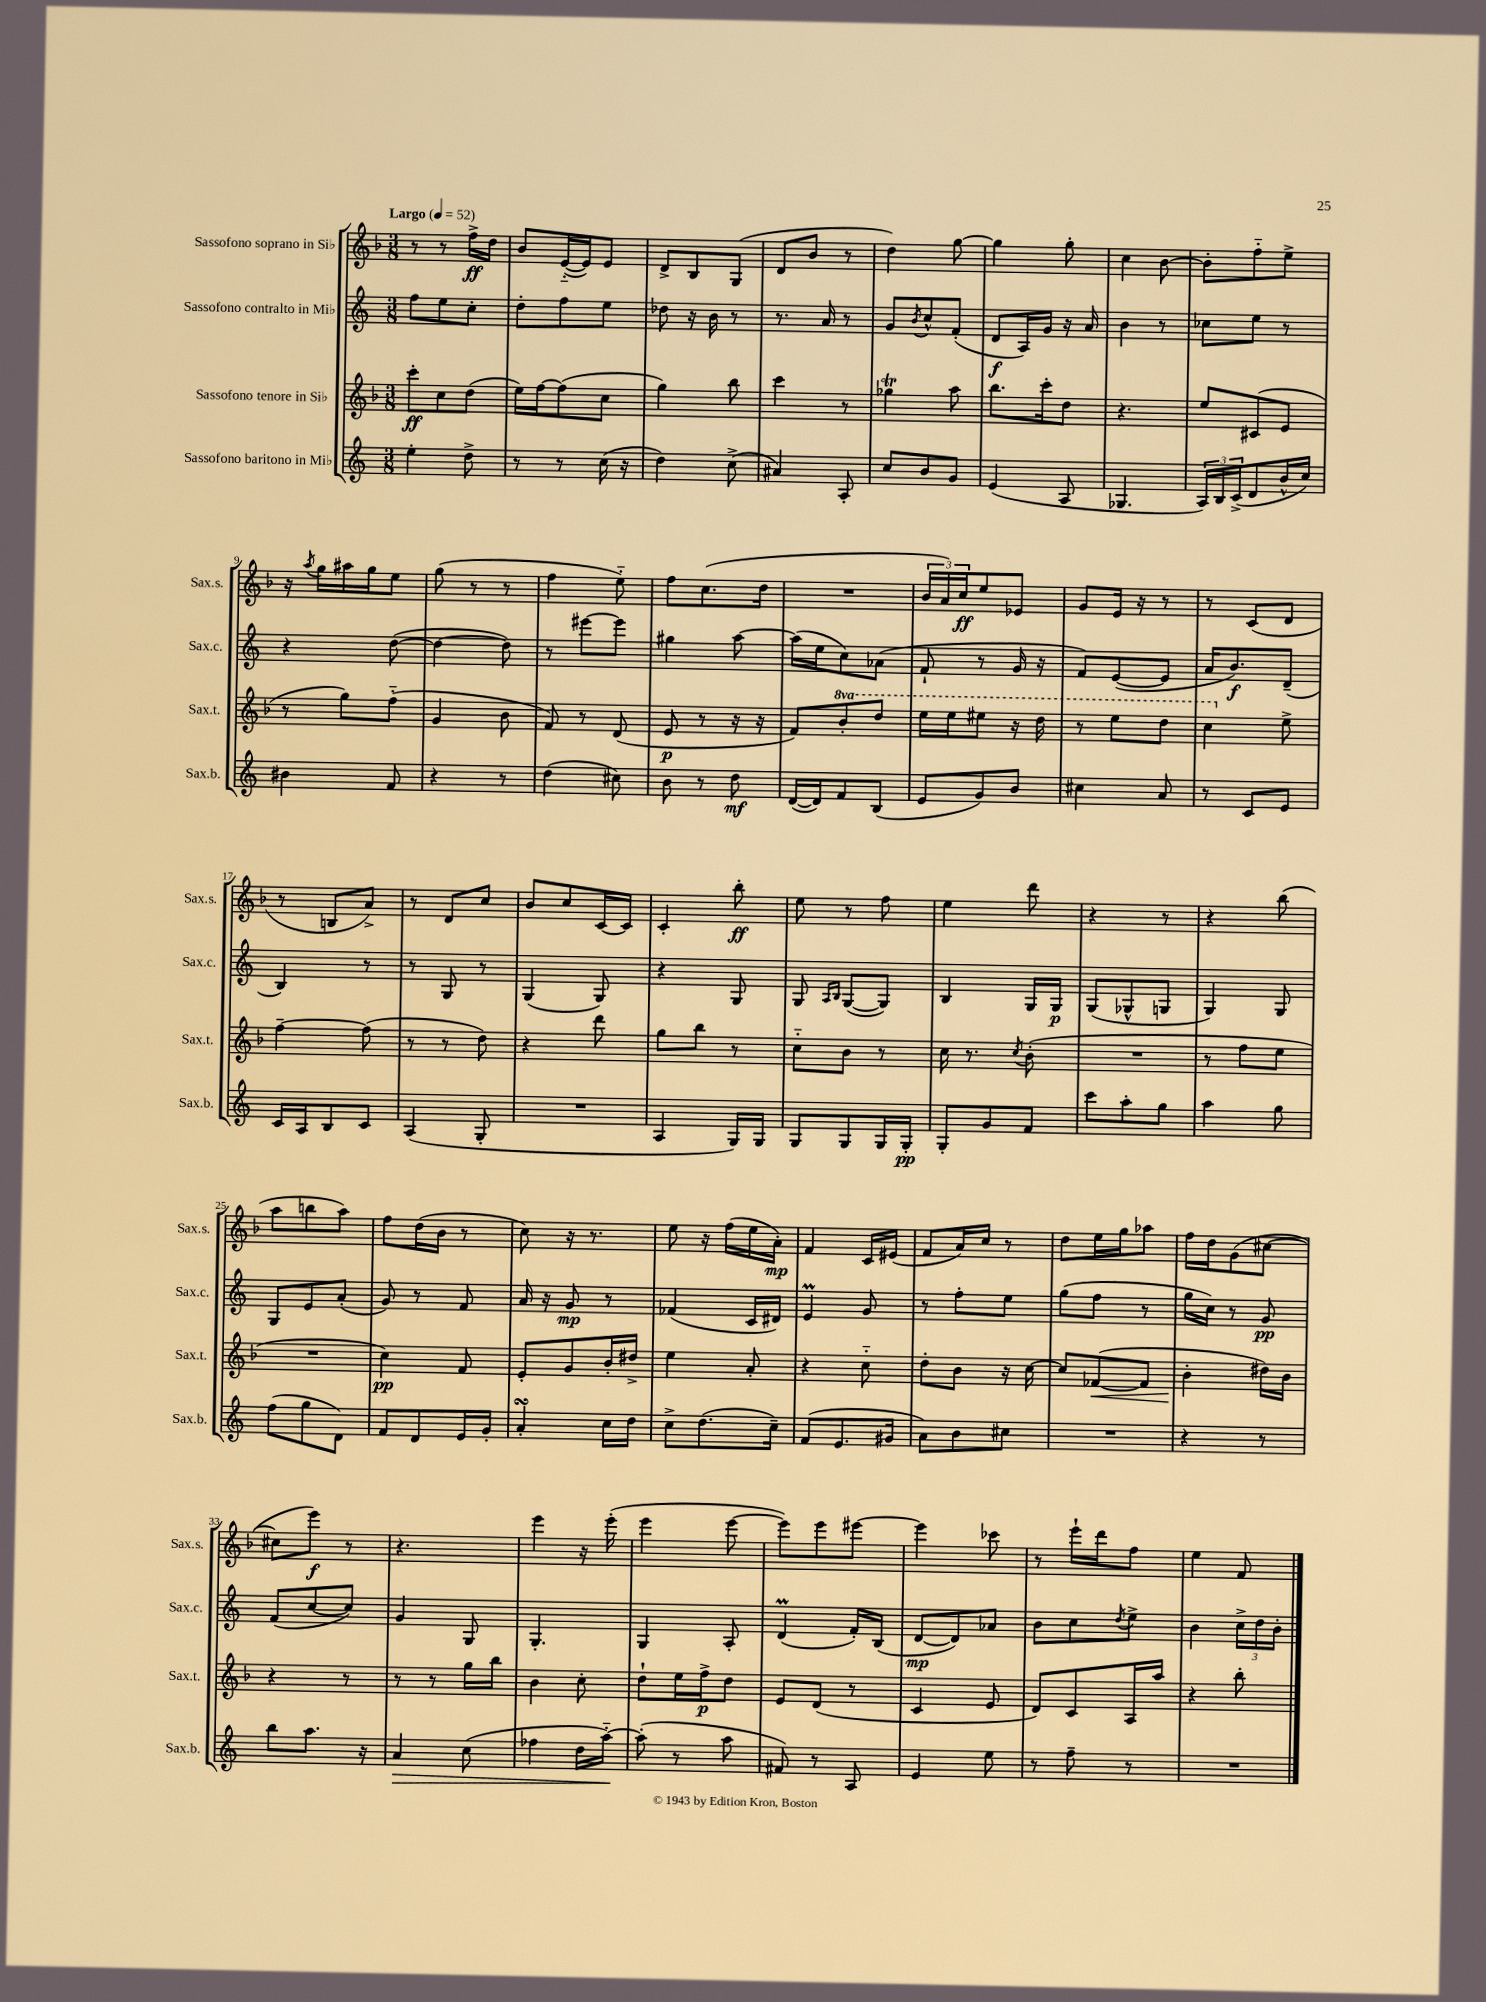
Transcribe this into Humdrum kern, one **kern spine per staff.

**kern	**dynam	**kern	**dynam	**kern	**dynam	**kern	**dynam
*part4	*part4	*part3	*part3	*part2	*part2	*part1	*part1
*staff4	*staff4	*staff3	*staff3	*staff2	*staff2	*staff1	*staff1
*I"Sassofono baritono in Mi♭	*	*I"Sassofono tenore in Si♭	*	*I"Sassofono contralto in Mi♭	*	*I"Sassofono soprano in Si♭	*
*I'Sax.b.	*	*I'Sax.t.	*	*I'Sax.c.	*	*I'Sax.s.	*
*clefG2	*	*clefG2	*	*clefG2	*	*clefG2	*
*k[]	*	*k[b-]	*	*k[]	*	*k[b-]	*
*M3/8	*	*M3/8	*	*M3/8	*	*M3/8	*
*MM52	*	*MM52	*	*MM52	*	*MM52	*
=1	=1	=1	=1	=1	=1	=1	=1
!	!	!	!	!	!	!LO:TX:a:B:t=Largo	!
4ee'\	.	8ccc'\L	ff	8ff\L	.	8r	.
.	.	8cc\	.	8ee\	.	8r	.
8dd^\	.	(8dd\J	.	8cc'\J	.	16ff^\LL	ff
.	.	.	.	.	.	16dd\JJ	.
=2	=2	=2	=2	=2	=2	=2	=2
8r	.	16ee\LL)	.	8dd'\L	.	8b-/L	.
.	.	[16ff\J	.	.	.	.	.
8r	.	(8ff\]	.	8ff\	.	([16e/L	.
.	.	.	.	.	.	16e/J])	.
(16cc\	.	8cc\J	.	8ee\J	.	8e/J	.
16r	.	.	.	.	.	.	.
=3	=3	=3	=3	=3	=3	=3	=3
4dd\)	.	4gg\)	.	8dd-X\	.	8d^/L	.
.	.	.	.	16r	.	8B-/	.
.	.	.	.	16b\	.	.	.
(8cc^\	.	8bb-\	.	8r	.	(8G/J	.
=4	=4	=4	=4	=4	=4	=4	=4
4a#X/)	.	4ccc\	.	8.r	.	8d/L	.
.	.	.	.	.	.	8b-/J	.
.	.	.	.	16a/	.	.	.
8A'/	.	8r	.	8r	.	8r	.
=5	=5	=5	=5	=5	=5	=5	=5
8cc/L	.	4gg-XT\	.	8g/L	.	4dd\)	.
.	.	.	.	8qb/	.	.	.
8b/	.	.	.	8cc^^/	.	.	.
8g/J	.	8aa\	.	(8f'/J	.	[8gg\	.
=6	=6	=6	=6	=6	=6	=6	=6
(4e/	.	8.bb-\L	.	8d/L	f	4gg\]	.
.	.	.	.	16A/L)	.	.	.
.	.	16ccc'\k	.	16g/JJ	.	.	.
8A/	.	8dd\J	.	16r	.	8gg'\	.
.	.	.	.	16a/	.	.	.
=7	=7	=7	=7	=7	=7	=7	=7
4.G-X/	.	4.r	.	4b\	.	4cc\	.
.	.	.	.	8r	.	[8b-\	.
=8	=8	=8	=8	=8	=8	=8	=8
24A/LL)	.	8ee/L	.	8cc-X\L	.	8b-'\L]	.
24B/	.	.	.	.	.	.	.
(24c^/J	.	.	.	.	.	.	.
8d/	.	(8c#X/	.	8ee\J	.	8ff\	.
16b^^/L	.	8e/J	.	8r	.	8ee^\J	.
16cc/JJ)	.	.	.	.	.	.	.
!!LO:LB:g=z
=9	=9	=9	=9	=9	=9	=9	=9
4b#X\	.	8r	.	4r	.	16r	.
.	.	.	.	.	.	8qaa/	.
.	.	.	.	.	.	16gg\LL	.
.	.	8gg\L)	.	.	.	16aa#X\	.
.	.	.	.	.	.	16gg\J	.
8f/	.	(8ff\J	.	([8dd\	.	8ee\J	.
=10	=10	=10	=10	=10	=10	=10	=10
4r	.	4g/	.	4dd\_	.	(8gg\	.
.	.	.	.	.	.	8r	.
8r	.	8b-\	.	8dd\])	.	8r	.
=11	=11	=11	=11	=11	=11	=11	=11
(4dd\	.	8f/)	.	8r	.	4ff\	.
.	.	8r	.	[8eee#X\L	.	.	.
8cc#X\)	.	(8d/	.	8eee#\J]	.	8ee\)	.
=12	=12	=12	=12	=12	=12	=12	=12
8b\	.	8e/	p	4gg#X\	.	8ff\L	.
8r	.	8r	.	.	.	(8.cc\	.
8dd\	mf	16r	.	[8aa\	.	.	.
.	.	16r	.	.	.	16dd\Jk	.
=13	=13	=13	=13	=13	=13	=13	=13
([16d/LL	.	8f/L)	.	(16aa\LL]	.	4.r	.
16d/J])	.	.	.	16ee\J	.	.	.
*	*	*8va	*	*	*	*	*
8f/	.	8bb-'/	.	8cc\)	.	.	.
(8B/J	.	8ddd/J	.	(8a-X\J	.	.	.
=14	=14	=14	=14	=14	=14	=14	=14
8e/L	.	16eee\LL	.	8f`/	.	24b-/LL	.
.	.	.	.	.	.	24a/)	.
.	.	16eee\J	.	.	.	.	.
.	.	.	.	.	.	24cc/J	ff
8g/)	.	8eee#X\J	.	8r	.	8ee/	.
8b/J	.	16r	.	16g/	.	8e-X/J	.
.	.	16ddd\	.	16r	.	.	.
=15	=15	=15	=15	=15	=15	=15	=15
4cc#X\	.	8r	.	8f/L)	.	8g/L	.
.	.	8eee\L	.	([8e/	.	16e/Jk	.
.	.	.	.	.	.	16r	.
8a/	.	8ddd\J	.	8e/J]	.	8r	.
=16	=16	=16	=16	=16	=16	=16	=16
8r	.	4ccc\	.	16a/KL	.	8r	.
.	.	.	.	8.b/)	f	.	.
8c/L	.	.	.	.	.	(8c/L	.
*	*	*X8va	*	*	*	*	*
8e/J	.	8ee^\	.	(8d~/J	.	8d/J	.
!!LO:LB:g=z
=17	=17	=17	=17	=17	=17	=17	=17
16c/LL	.	[4ff~\	.	4B/)	.	8r	.
16A/J	.	.	.	.	.	.	.
8B/	.	.	.	.	.	8Bn/L	.
8c/J	.	(8ff\]	.	8r	.	8a^/J)	.
=18	=18	=18	=18	=18	=18	=18	=18
(4A/	.	8r	.	8r	.	8r	.
.	.	8r	.	8G/	.	8d/L	.
8G'/	.	8dd\)	.	8r	.	8cc/J	.
=19	=19	=19	=19	=19	=19	=19	=19
4.r	.	4r	.	(4G/	.	8b-/L	.
.	.	.	.	.	.	8cc/	.
.	.	8ddd\	.	8G/)	.	[16c/L	.
.	.	.	.	.	.	16c/JJ]	.
=20	=20	=20	=20	=20	=20	=20	=20
4A/	.	8gg\L	.	4r	.	4c'/	.
.	.	8bb-\J	.	.	.	.	.
16G/LL)	.	8r	.	8G/	.	8bb-'\	ff
16G/JJ	.	.	.	.	.	.	.
=21	=21	=21	=21	=21	=21	=21	=21
8G/L	.	8cc\L	.	8G/	.	8ee\	.
.	.	.	.	16qqA/LL	.	.	.
.	.	.	.	16qqB/JJ	.	.	.
8G/	.	8b-\J	.	([8G/L	.	8r	.
16G/L	.	8r	.	8G/J])	.	8ff\	.
16G'/JJ	pp	.	.	.	.	.	.
=22	=22	=22	=22	=22	=22	=22	=22
8G'/L	.	16cc\	.	4B/	.	4ee\	.
.	.	8.r	.	.	.	.	.
8g/	.	.	.	.	.	.	.
.	.	8qcc/	.	.	.	.	.
8f/J	.	(8b-'\	.	16G/LL	.	8ddd\	.
.	.	.	.	16G/JJ	p	.	.
=23	=23	=23	=23	=23	=23	=23	=23
8ccc\L	.	4.r	.	(8G/L	.	4r	.
8aa'\	.	.	.	8G-X^^/	.	.	.
8gg\J	.	.	.	8Gn/J	.	8r	.
=24	=24	=24	=24	=24	=24	=24	=24
4aa\	.	8r	.	4G/)	.	4r	.
.	.	8ff\L	.	.	.	.	.
8gg\	.	8ee\J	.	8G/	.	(8bb-\	.
!!LO:LB:g=z
=25	=25	=25	=25	=25	=25	=25	=25
(8ff\L	.	4.r	.	8G/L	.	8aa\L	.
8gg\	.	.	.	8e/	.	8bbn\	.
8d\J)	.	.	.	(8a'/J	.	8aa\J)	.
=26	=26	=26	=26	=26	=26	=26	=26
8f/L	.	4cc\)	pp	8g/)	.	8ff\L	.
8d/	.	.	.	8r	.	(16dd\L	.
.	.	.	.	.	.	16b-\JJ	.
16e/L	.	8f/	.	8f/	.	8r	.
16g'/JJ	.	.	.	.	.	.	.
=27	=27	=27	=27	=27	=27	=27	=27
4asSSS'/	.	8e'/L	.	16a/	.	8cc\)	.
.	.	.	.	16r	.	.	.
.	.	8g/	.	8g/	mp	16r	.
.	.	.	.	.	.	8.r	.
16cc\LL	.	16b-'/L	.	8r	.	.	.
16dd\JJ	.	16dd#X^/JJ	.	.	.	.	.
=28	=28	=28	=28	=28	=28	=28	=28
8cc^\L	.	4ee\	.	(4f-X/	.	8ee\	.
(8.dd\	.	.	.	.	.	16r	.
.	.	.	.	.	.	(16ff\LL	.
.	.	8a'/	.	16c/LL	.	16ee\	.
16cc~\Jk)	.	.	.	16d#X/JJ)	.	16a'\JJ)	mp
=29	=29	=29	=29	=29	=29	=29	=29
(8f/L	.	4r	.	4em/	.	4f/	.
8.e/	.	.	.	.	.	.	.
.	.	8cc\	.	8g/	.	16c/LL	.
16g#X/Jk	.	.	.	.	.	(16e#X/JJ	.
=30	=30	=30	=30	=30	=30	=30	=30
8a\L)	.	8dd'\L	.	8r	.	8f/L	.
8b\	.	8b-\J	.	8ff'\L	.	16a/L)	.
.	.	.	.	.	.	16cc/JJ	.
8cc#X\J	.	16r	.	8ee\J	.	8r	.
.	.	[16cc\	.	.	.	.	.
=31	=31	=31	=31	=31	=31	=31	=31
4.r	.	8cc/L]	.	(8gg\L	.	8dd\L	.
!	!	!	!LO:HP:b	!	!	!	!
.	.	([8f-X/	<	8ff\J	.	16ee\L	.
.	.	.	.	.	.	16gg\J	.
.	.	8f-/J]	.	8r	.	8aa-X\J	.
=32	=32	=32	=32	=32	=32	=32	=32
4r	.	4b-'\	.	16gg\LL	.	16ff\LL	.
.	.	.	.	16cc\JJ)	.	16dd\J	.
.	.	.	.	8r	.	(8g\	.
8r	.	16dd#X\LL)	[	8g/	pp	[8cc#X\J	.
.	.	16b-\JJ	.	.	.	.	.
!!LO:LB:g=z
=33	=33	=33	=33	=33	=33	=33	=33
8bb\L	.	4r	.	(8f/L	.	8cc#X\L]	.
8.aa\J	.	.	.	[8cc/	.	8eee\J)	f
.	.	8r	.	8cc/J])	.	8r	.
16r	.	.	.	.	.	.	.
=34	=34	=34	=34	=34	=34	=34	=34
!	!LO:HP:b	!	!	!	!	!	!
4a/	>	8r	.	4g/	.	4.r	.
.	.	8r	.	.	.	.	.
(8cc\	.	16gg\LL	.	8G/	.	.	.
.	.	16bb-\JJ	.	.	.	.	.
=35	=35	=35	=35	=35	=35	=35	=35
4ff-X\	.	4b-\	.	4.G'/	.	4eee\	.
16dd\LL	.	8cc'\	.	.	.	16r	.
[16aa\JJ)	.	.	.	.	.	(16eee'\	.
.	]	.	.	.	.	.	.
=36	=36	=36	=36	=36	=36	=36	=36
(8aa'\]	.	8dd`\L	.	4G/	.	4eee\	.
8r	.	16ee\L	.	.	.	.	.
.	.	16ff^\J	p	.	.	.	.
8aa\	.	8dd\J	.	8A'/	.	[8eee\	.
=37	=37	=37	=37	=37	=37	=37	=37
8f#X/)	.	8e/L	.	(4dM/	.	8eee\L])	.
8r	.	(8d/J	.	.	.	8eee\	.
8A/	.	8r	.	16f'/LL)	.	[8eee#X\J	.
.	.	.	.	(16B/JJ	.	.	.
=38	=38	=38	=38	=38	=38	=38	=38
4e/	.	4c/	.	[8d/L	mp	4eee#\]	.
.	.	.	.	8d/])	.	.	.
8ee\	.	8e/	.	8a-X/J	.	8ccc-X\	.
=39	=39	=39	=39	=39	=39	=39	=39
8r	.	8d/L)	.	8b\L	.	8r	.
8ff~\	.	8c/	.	8cc\	.	16eee`\LL	.
.	.	.	.	.	.	16ddd\J	.
.	.	.	.	8qdd/	.	.	.
8r	.	16A/L	.	8ee^\J	.	8ff\J	.
.	.	16aa/JJ	.	.	.	.	.
=40	=40	=40	=40	=40	=40	=40	=40
4.r	.	4r	.	4b\	.	4ee\	.
.	.	8bb-'\	.	24cc^\LL	.	8f/	.
.	.	.	.	24dd\	.	.	.
.	.	.	.	24b'\JJ	.	.	.
==	==	==	==	==	==	==	==
*-	*-	*-	*-	*-	*-	*-	*-
